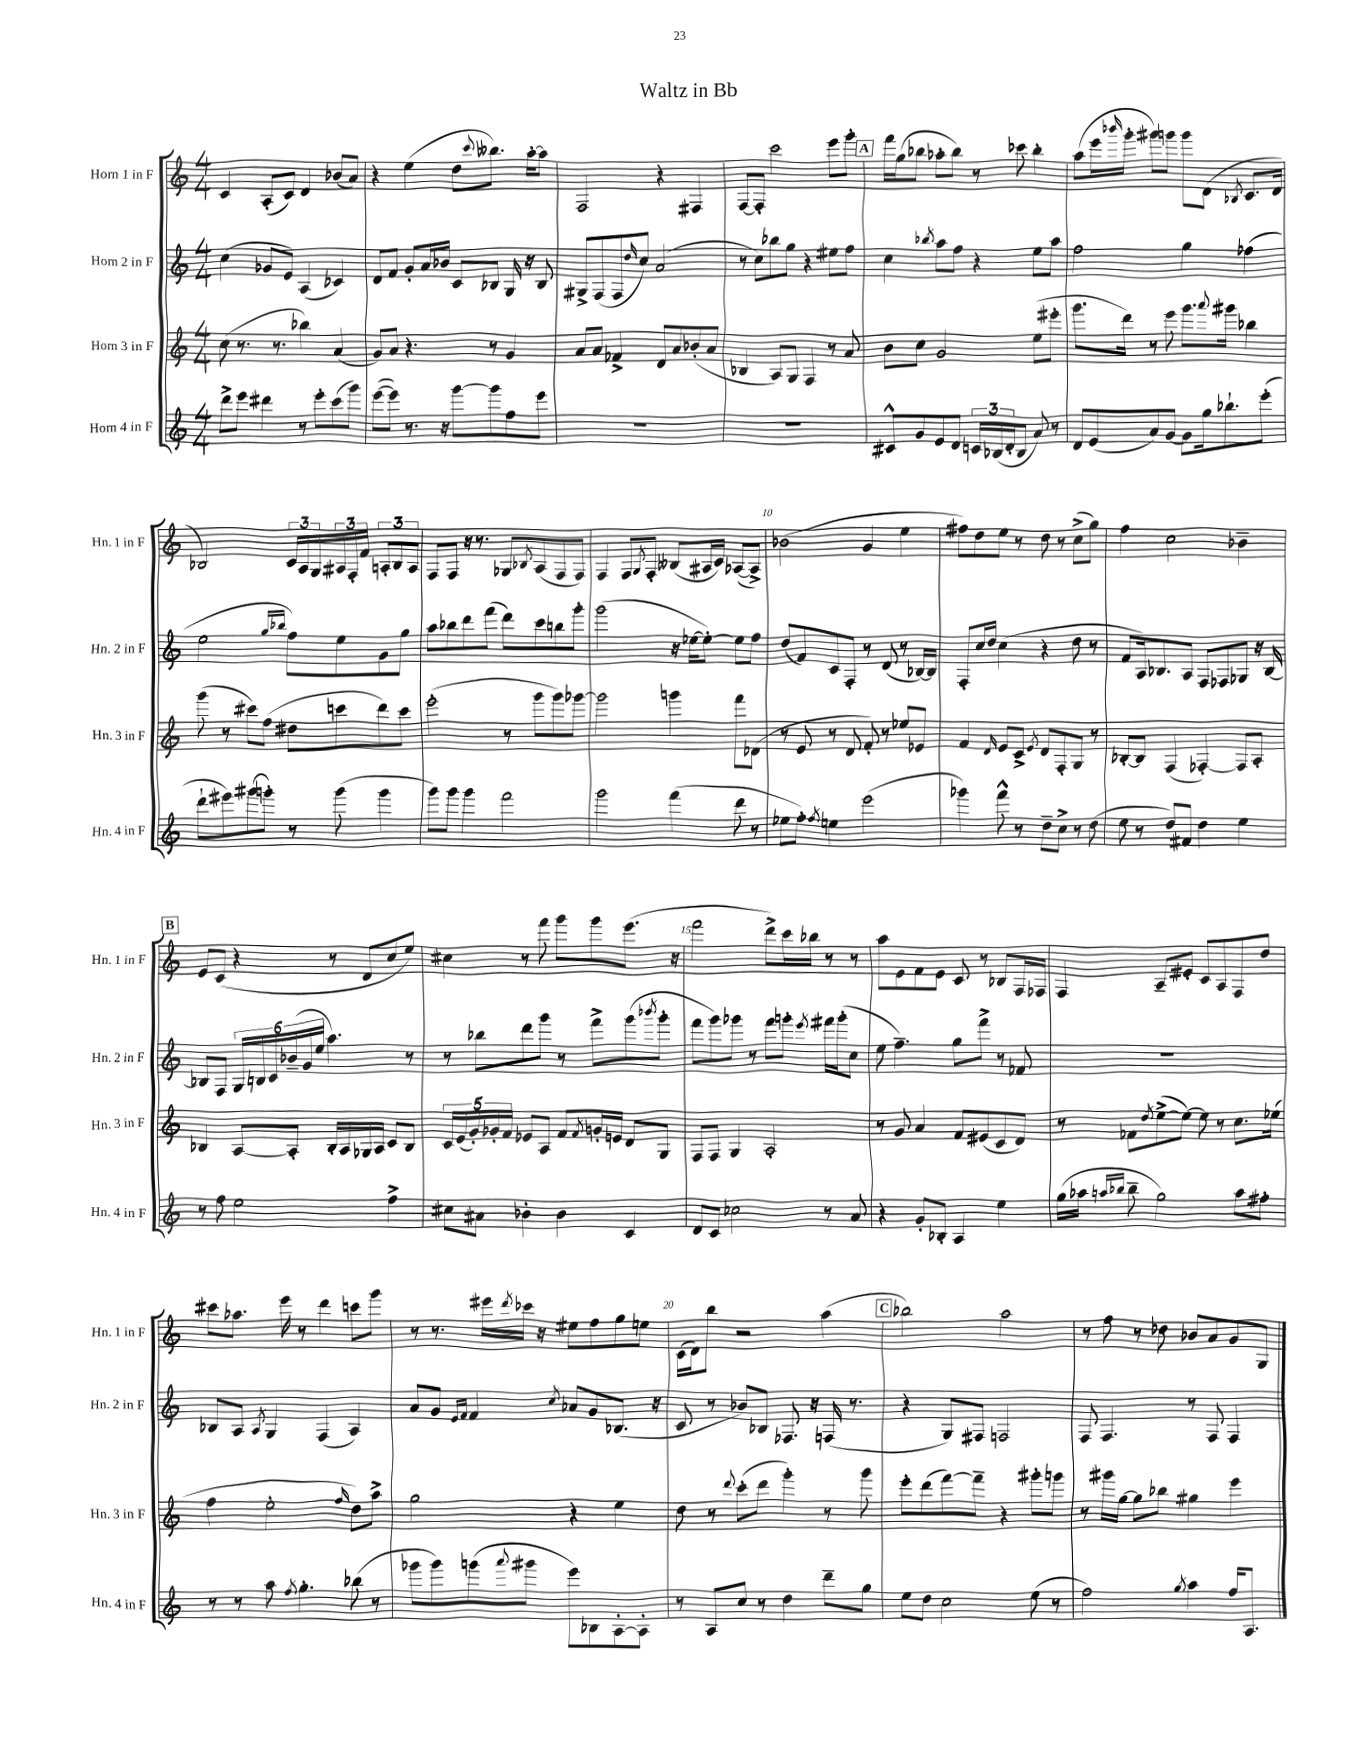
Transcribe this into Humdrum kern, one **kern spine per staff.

**kern	**kern	**kern	**kern
*staff4	*staff3	*staff2	*staff1
*clefG2	*clefG2	*clefG2	*clefG2
*k[]	*k[]	*k[]	*k[]
*M4/4	*M4/4	*M4/4	*M4/4
8ddd^\L	(8cc\	(4cc\	4c/
8eee\J	8.r	.	.
4ddd#\	.	8g-/L	(8A'/L
.	8.r	.	.
.	.	8e/J)	8c/J)
8r	4bb-\)	(4A/	4d/
8eee'\L	.	.	.
(8ccc\	(4a/	4c-/)	(8b-/L
8ggg\J)	.	.	8a/J)
=	=	=	=
([8eee\L	8g/L)	8d/L	4r
8eee\]J)	8a/J	8f/J	.
8.r	4.r	8g'/L	(4ee\
.	.	16a/L	.
16r	.	16b-/JJ	.
[8ggg\L	.	8c/L	8dd\L
.	.	.	8qqccc/
8ggg\]	8r	8B-/J	8.bb--\J)
8ff\	4g/	16G/	.
.	.	16r	[16aa'\LK
8eee\J	.	8B-/	8aa\]J
=	=	=	=
1r	8a/L	8G#^/L	2F/
.	8a/J	(8F/	.
.	4f-^/	8F/	.
.	.	16qqdd/	.
.	.	8cc/J)	.
.	8d/L	(2a/	4r
.	8a/	.	.
.	(8b-'/	.	4F#/
.	8a/J	.	.
=	=	=	=
1r	4B-/	8r	[8F/L
.	.	8cc\L)	8F'/]J
.	8A/L)	8bb-\	2ccc\
.	8G/J	8gg\J	.
.	4F/	4r	.
.	8r	8ee#\L	8eee\L
.	8a/	8ff\J	8ggg'\J
=	=	=	=
8c#^^/L	8b\L	4cc\	16fff\LL
.	.	.	(16gg\J
8g/	8cc\J	.	8bb-\J
.	.	8qbb-/	.
8e/	2g/	8aa\L	8aa-'\L
8d/J	.	8ff\J	8bb-\J)
24c/LL	.	4r	8r
(24B-/	.	.	.
24d'/J	.	.	.
8B-/J	.	.	8ccc-\
8a/)	(8ee\L	8ee\L	4bb-'\
8r	8eee#'\J	8aa\J	.
=	=	=	=
8d/L	8.ggg\L	2ff\	(8aa\L
(8e/	.	.	16eee\L
.	.	.	16qqbbb-/
.	16ddd\Jk)	.	16ggg'\JJ
8a/)	8r	.	8ggg#\L)
[8g/J	8eee\	.	8ggg\J
8g\]L	8.ggg\L	4gg\	8ggg\L
16gg\k	.	.	(8d\J
.	8qqaaa/	.	.
8.bb-`\	16ggg#\Jk	.	.
.	.	.	8qB-/
.	4bb-\	(4ff-\	8.c/L
(8eee'\J	.	.	.
.	.	.	16d/Jk
=	=	=	=
8ddd`\L	(8ggg\	2ee\	2B-/)
8eee#\)	8r	.	.
(8ggg#\	8ccc#\L)	.	.
8ggg'\J)	(8ff\J	.	.
.	.	16qqgg/LL	.
.	.	16qqbb-/JJ	.
8r	8dd#\L	8ff\L)	24c/LL
.	.	.	24A/
.	.	.	24G/
(8ggg\	8ccc\	8ee\	24A#/
.	.	.	24F'/
.	.	.	24f/JJ
4ggg\	8ddd\)	8g\	12A'/L
.	.	.	12B-/
.	8ccc\J	8gg\J	.
.	.	.	12A/J
=	=	=	=
8ggg\L)	(2eee'\	8aa\L	8F/L
8ggg\J	.	8bb-\	8F/J
4ggg\	.	8ddd\	16r
.	.	.	8.r
.	.	(8fff\J	.
2fff\	8r	8ddd\L)	8G-/L
.	.	.	8qB-/
.	8ggg\L	8ccc\	(8A/
.	8ggg\)	8bb\	8F/
.	[8ggg-\J	8ggg'\J	8F/J)
=	=	=	=
2ggg\	2ggg-\]	(2ggg\	4F/
.	.	.	8F/L
.	.	.	8qG/
.	.	.	8F'/J
(4fff\	4ggg\	16r	(8B--/L
.	.	[16ee-\LK	.
.	.	8ee-'\_J)	16A#/L
.	.	.	16c/JJ)
8ddd\	8fff\L	8ee-\]L	([8A-/L
8r	(8d-\J	8ff\J	8A-^/]J)
=	=	=	=
8ee-\L	8r	(8dd/L	(2b-\
8ff'\J)	8e/	8f/)	.
8qff/	.	.	.
4ee\	8r	8c/	.
.	8d/	8F'/J	.
(2eee\	8f'/)	8r	4g/
.	8r	(8d/	.
.	8ee-/L	8r	4ee\
.	8e-/J	[16B-/LL)	.
.	.	16B-/]JJ	.
=	=	=	=
4ggg-\)	4f/	8F'/L	8ff#\L)
.	.	16cc/L	8dd\
.	.	16dd/JJ	.
.	16qqd/	.	.
8fff^^\	8e/L	(4cc\	8ee\J
8r	8c^/J	.	8r
.	8qe/	.	.
8dd~\L	8d/L	4r	8dd\
8cc^\J	8F'/	.	8r
8r	8G/J	8dd\	(8cc^\L
(8dd\	8r	8r	8gg\J)
=	=	=	=
8ee\	[8B-'/L	8f/L	4ff\
8r	8B-/]J	16A/k)	.
.	.	8.B-/	.
8dd/L)	(4F/	.	2cc\
8f#/J	.	8A/J	.
4dd\	[4F-'/)	8F/L	.
.	.	8F-/	.
4ee\	8F-/]L	8G-/J	4b-~\
.	8A'/J	16r	.
.	.	[16B-/	.
=	=	=	=
8r	4B-/	8B-/]L	8e/L
8ff\	.	8F/J	(8c/J
2ee\	[8A/L	24G/LL	4r
.	.	24B/	.
.	.	24c/	.
.	8A'/]J	(24b-~/	.
.	.	24g/	.
.	.	24ee/JJ	.
.	16B-'/LL	4.aa\)	8r
.	16A/	.	.
.	16G-/	.	8d/L
.	16A/JJ	.	.
4ff^\	8c/L	.	8cc/
.	8B-/J	8r	8ee/J)
=	=	=	=
8cc#\L	20c/LL	8r	4cc#\
.	(20e/	.	.
.	20g'/)	.	.
8a#\J	.	8bb-\L	.
.	20g-'/	.	.
.	20f/JJ	.	.
4b-'\	8e-/L	8ddd\	8r
.	8A/J	8ggg\J	8fff\
4b-\	8f/L	8r	8ggg\L
.	8qf/	.	.
.	16g'/L	8fff^\L	8ggg\
.	16e/JJ	.	.
4c/	8d/L	(8ggg\	(8.eee\J
.	.	8qbbb-/	.
.	8G/J	8ggg'\J	.
.	.	.	16r
=	=	=	=
8d/L	8F/L	8fff\L	2fff\
8c/J	8F/J	8ggg\)	.
2cc-\	4G/	8ggg-\J	.
.	.	8r	.
.	2A'/	8fff\L	8ddd^\L)
.	.	8ggg'\J	16ccc\L
.	.	.	16bb-\JJ
.	.	8qeee/	.
8r	.	16fff#\LL	8r
.	.	(16ggg'\J	.
8a/	.	8cc\J	8r
=	=	=	=
4r	8r	8ee\	8aa\L
.	8g/	4.ff~\)	8e\
8g'/L	4a/	.	8f\
8B-'/J	.	.	8e\J
4A/	8f/L	8gg\L	8c/
.	(8e#/	8fff^\J	8r
4ee\	8c/	8r	8B-/L
.	8d/J)	8f-/	16F/L
.	.	.	16F-/JJ
=	=	=	=
(16gg\LL	8r	1r	4F/
16aa-\JJ	.	.	.
16qqaa/LL	.	.	.
16qqbb-/JJ	.	.	.
8bb-~\	8f-\L	.	.
.	8qdd/	.	.
2gg\)	([8ee^\	.	8A~/L
.	8ee\_J)	.	8e#'/J
.	8ee\]	.	8c/L
.	8r	.	8A/
8aa\L	8.cc\L	.	8F/
8ff#'\J	.	.	8dd/J
.	(16ee-\Jk	.	.
=	=	=	=
8r	4ff\	8B-/L	8ccc#\L
8r	.	8A/J	8.aa-\J
.	.	8qA/	.
8aa\	2ee'\	4G/	.
.	.	.	16eee\
8qff/	.	.	.
4.gg'\	.	.	8r
.	.	(4F/	4ddd\
.	16qqff/	.	.
(8bb-\	8dd\L)	4A/)	8ccc\L
8r	8aa^\J	.	8ggg\J
=	=	=	=
8ggg-\L	2gg\	8a/L	8r
8ggg-\)	.	8g/J	8.r
.	.	16qqe/LL	.
.	.	16qqf/JJ	.
(8ggg\	.	4f/	.
.	.	.	16eee#\LL
8qqaaa/	.	.	8qddd/
8ggg#\J	.	.	16ccc-\JJ
.	.	.	16r
.	.	8qcc/	.
8eee\L)	4r	8a-/L	8ee#\L
8B-\	.	8g/	8ff\
[8A'\	4ee\	(8.B-/J	8gg\
8A'\]J	.	.	8ee\J
.	.	16r	.
=	=	=	=
8r	8dd\	8c/	(16c\LL
.	.	.	16d\J)
8A/L	8r	8r	8bb\J
.	8qqddd/	.	.
8cc/J	(8ccc'\L	8b-/L)	2r
8r	8ddd\J	8B-/J	.
4dd\	4ggg'\)	8.F-/	.
.	.	16r	.
8ddd~\L	8r	(16F/	(4aa\
.	.	8.r	.
8gg\J	8ggg\	.	.
=	=	=	=
8ee\L	8eee'\L	4r	2bb-\)
8dd\J	(8ddd\	.	.
2cc\	[8fff\)	8G/L)	.
.	8fff~\]J	8F#/J	.
.	4r	2F/	2aa\
(8ee\	8ggg#'\L	.	.
8r	8ggg\J	.	.
=	=	=	=
2ff\)	8r	8F/	8r
.	16ggg#\LL	4.F/	8ff\
.	[16gg\JJ	.	.
.	8gg\]L	.	8r
.	8bb-\J	.	8dd-\
8qgg/	.	.	.
4aa\	4gg#\	8r	8b-/L
.	.	8F/	8a/
16ff/LK	4eee\	4F/	8g/
8.A/J	.	.	.
.	.	.	8G/J
==	==	==	==
*-	*-	*-	*-
